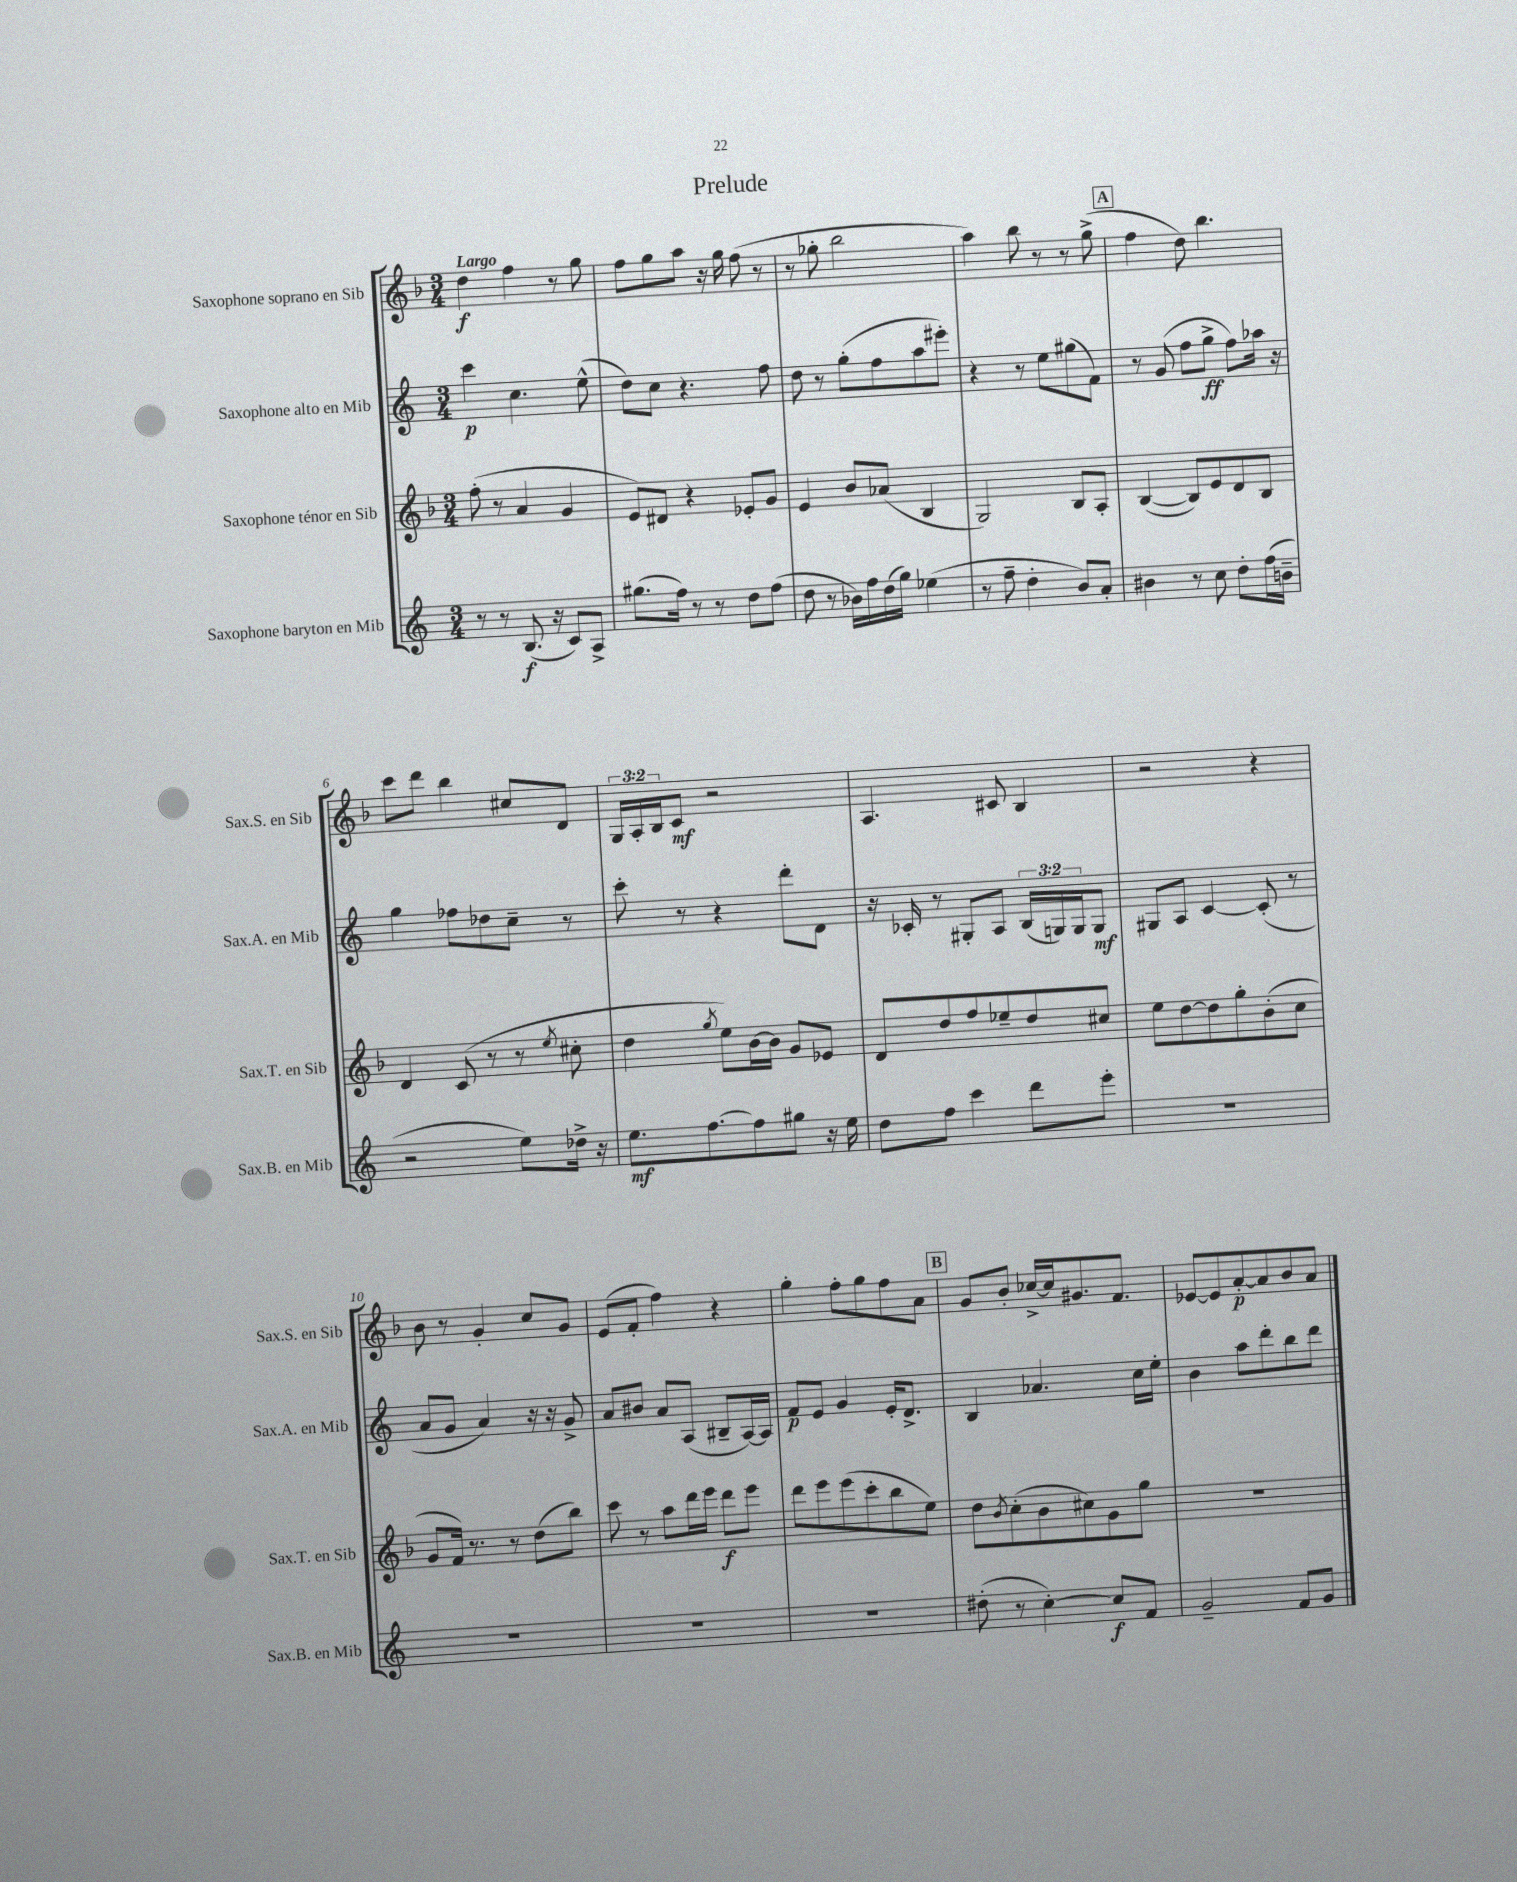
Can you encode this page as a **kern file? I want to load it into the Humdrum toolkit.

**kern	**kern	**kern	**kern
*staff4	*staff3	*staff2	*staff1
*clefG2	*clefG2	*clefG2	*clefG2
*k[]	*k[b-]	*k[]	*k[b-]
*M3/4	*M3/4	*M3/4	*M3/4
8r	(8ff'	4ccc	4dd
8r	8r	.	.
(8.B	4a	4.cc	4ff
16r	.	.	.
8c)	4g	.	8r
8A^	.	(8ee^^	8gg
=	=	=	=
(8.gg#	8e)	8dd)	8ff
.	8d#	8cc	8gg
16ff)	.	.	.
8r	4r	4.r	8aa
8r	.	.	16r
.	.	.	16gg
8dd	8e-'	.	(8ff
(8ff	8g	8ff	8r
=	=	=	=
8dd	4e	8dd	8r
8r	.	8r	8gg-'
16b-)	8b-	(8gg'	2bb-
16ff	.	.	.
(16dd	(8a-	8ff	.
16gg)	.	.	.
(4ee-	4B-	8aa	.
.	.	8eee#')	.
=	=	=	=
8r	2G)	4r	4aa)
8ff~	.	.	.
4dd'	.	8r	8bb-
.	.	8ee	8r
8b)	8B-	(8gg#	8r
8a'	8A'	8f)	(8gg^
=	=	=	=
4b#	([4B-	8r	4ff
.	.	(8g	.
8r	8B-])	8ff	8dd)
8cc	8e	8gg^	4.bb-
8dd'	8d	8ff)	.
(16ff	8B-	16aa-	.
16b~	.	16r	.
=	=	=	=
2r	4d	4gg	8ccc
.	.	.	8ddd
.	(8c	8ff-	4bb-
.	8r	8dd-	.
8ee)	8r	8cc~	8cc#
.	8qee	.	.
16dd-^	8cc#'	8r	8d
16r	.	.	.
=	=	=	=
8.ee	4dd	8ccc'	24G
.	.	.	24A'
.	.	.	24B-
.	.	8r	8c
[8.ff	.	.	.
.	8qgg	.	.
.	8ee)	4r	2r
8ff]	[16b-	.	.
.	16b-]	.	.
8gg#	8g	8ddd'	.
16r	8e-	8d	.
16ee	.	.	.
=	=	=	=
8dd	8d	16r	4.A
.	.	16c-'	.
8ff	8dd	8r	.
4ccc	8ff	8G#'	.
.	8ee-~	8A	8c#
8ddd	8dd	(24B	4B-
.	.	24G)	.
.	.	24G	.
8eee'	8cc#	8G	.
=	=	=	=
2.r	8ee	8G#	2r
.	[8dd	8A	.
.	8dd]	[4c	.
.	8gg'	.	.
.	(8b-'	(8c']	4r
.	8cc	8r	.
=	=	=	=
2.r	8g	8a	8b-
.	16f)	8g	8r
.	8.r	.	.
.	.	4a)	4g'
.	8r	.	.
.	(8dd	16r	8cc
.	.	16r	.
.	8bb-)	8g^	8g
=	=	=	=
2.r	8ccc	8a	(8e
.	8r	8b#	8f'
.	8aa	8a	4ff)
.	16ddd	(8A	.
.	16eee	.	.
.	8ddd	8B#~	4r
.	8eee	[16A)	.
.	.	16A]	.
=	=	=	=
2.r	8ddd	8f	4gg'
.	8eee	8e	.
.	(8eee	4g	8ff'
.	8ccc'	.	8gg
.	8bb-	16e'	8ff
.	.	8.d^	.
.	8ee)	.	8a
=	=	=	=
(8dd#'	8dd	4B	8g
.	8qb-	.	.
8r	(8cc'	.	8b-'
[4cc')	8b-	4.a-	[16cc-^
.	.	.	16cc-]
.	8cc#)	.	8.g#
8cc]	8g	.	.
.	.	.	8.f
8f	8gg	16cc	.
.	.	16ee'	.
=	=	=	=
2g~	2.r	4b	[8e-
.	.	.	8e-]
.	.	8aa	[8a'
.	.	8ddd'	8a]
8f	.	8bb	8b-
8g	.	8ddd	8a
==	==	==	==
*-	*-	*-	*-
